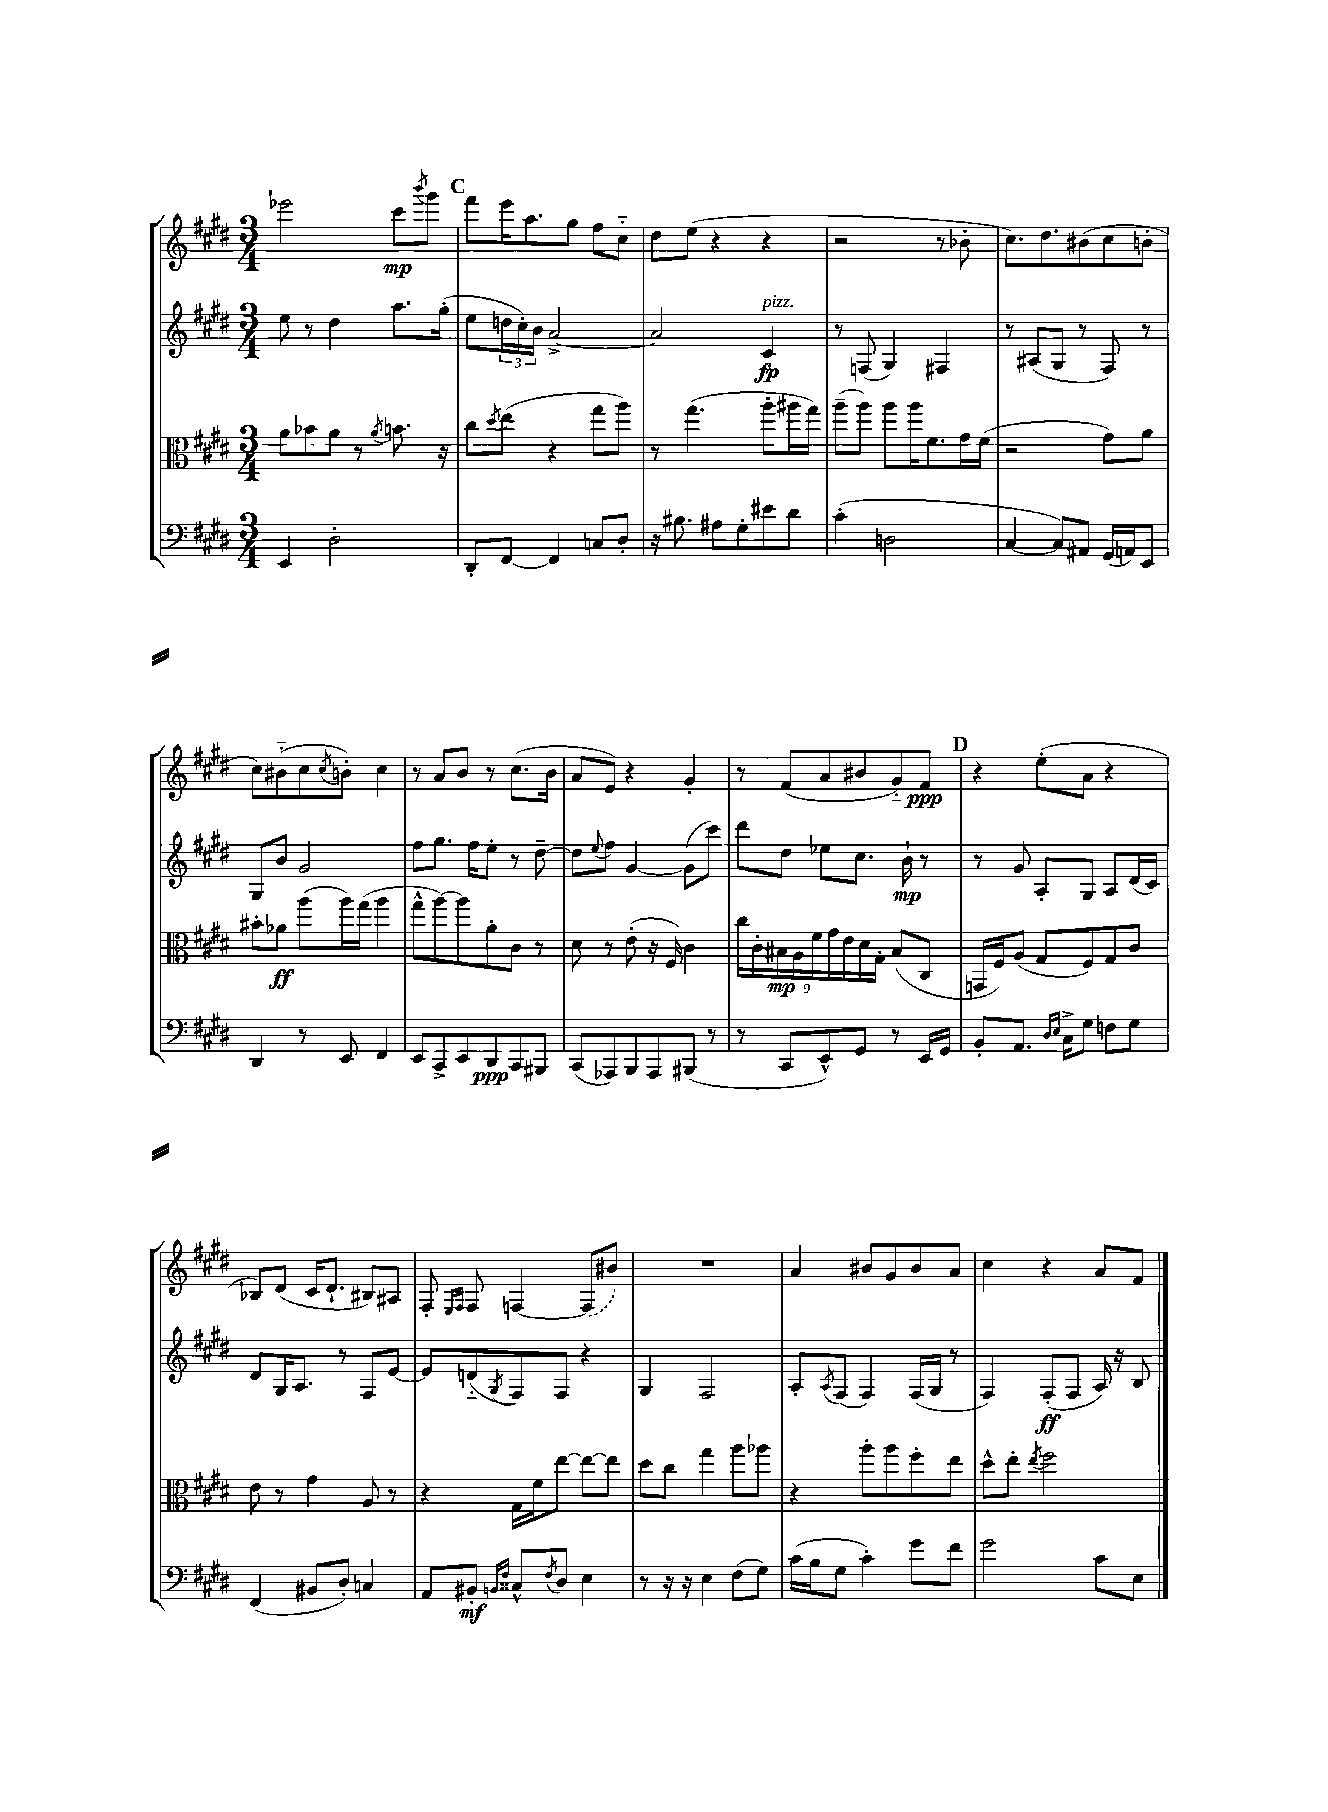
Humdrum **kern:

**kern	**dynam	**kern	**dynam	**kern	**dynam	**kern	**dynam
*part4	*part4	*part3	*part3	*part2	*part2	*part1	*part1
*staff4	*staff4	*staff3	*staff3	*staff2	*staff2	*staff1	*staff1
*clefF4	*	*clefC3	*	*clefG2	*	*clefG2	*
*k[f#c#g#d#]	*	*k[f#c#g#d#]	*	*k[f#c#g#d#]	*	*k[f#c#g#d#]	*
*M3/4	*	*M3/4	*	*M3/4	*	*M3/4	*
=20	=20	=20	=20	=20	=20	=20	=20
4EE/	.	8a\L	.	8ee\	.	2eee-X\	.
.	.	8b-X\	.	8r	.	.	.
2D#'\	.	8a\J	.	4dd#\	.	.	.
.	.	8r	.	.	.	.	.
.	.	8qa/	.	.	.	.	.
.	.	8.bn\	.	8.aa\L	.	8ccc#\L	mp
.	.	.	.	.	.	8qbbb/	.
.	.	.	.	.	.	8ggg#\J	.
.	.	16r	.	(16gg#'\Jk	.	.	.
!!LO:REH:place=s1:t=C
=21	=21	=21	=21	=21	=21	=21	=21
8DD#'/L	.	8cc#\L	.	8ee\L	.	8fff#\L	.
.	.	8qdd#/	.	.	.	.	.
[8FF#/J	.	(8ee\J	.	24ddn\L	.	16eee\K	.
.	.	.	.	24cc#'\)	.	.	.
.	.	.	.	.	.	8.aa\	.
.	.	.	.	24b\JJ	.	.	.
4FF#/]	.	4r	.	[2a^/	.	.	.
.	.	.	.	.	.	8gg#\J	.
8Cn/L	.	8gg#\L	.	.	.	8ff#\L	.
8D#'/J	.	8aa\J)	.	.	.	8cc#\J	.
=22	=22	=22	=22	=22	=22	=22	=22
16r	.	8r	.	2a/]	.	8dd#\L	.
8.B#X\	.	.	.	.	.	.	.
.	.	(4.gg#\	.	.	.	(8ee\J	.
8A#X\L	.	.	.	.	.	4r	.
8G#'\	.	.	.	.	.	.	.
!	!	!	!	!LO:TX:a:i:t=pizz.	!	!	!
8e#X\	.	8aa'\L	.	4c#/	fp	4r	.
8d#\J	.	16aa#X\L	.	.	.	.	.
.	.	16gg#\JJ)	.	.	.	.	.
=23	=23	=23	=23	=23	=23	=23	=23
(4c#'\	.	(8aa~\L	.	8r	.	2r	.
.	.	8aa\J)	.	(8Fn/	.	.	.
2Dn\	.	8aa\L	.	4G#/)	.	.	.
.	.	16aa\K	.	.	.	.	.
.	.	8.f#\	.	.	.	.	.
.	.	.	.	4F#X/	.	8r	.
.	.	16g#\L	.	.	.	8b-X'\	.
.	.	(16f#\JJ	.	.	.	.	.
=24	=24	=24	=24	=24	=24	=24	=24
[4C#/	.	2r	.	8r	.	8.cc#\L)	.
.	.	.	.	(8A#X/L	.	.	.
.	.	.	.	.	.	8.dd#\	.
8C#/L])	.	.	.	8G#/J	.	.	.
8AA#X/J	.	.	.	8r	.	(8b#X\	.
(16GG#/LL	.	8g#\L)	.	8F#/)	.	8cc#\	.
16AAn/J)	.	.	.	.	.	.	.
8EE/J	.	8a\J	.	8r	.	8bn'\J	.
!!LO:LB:g=z
=25	=25	=25	=25	=25	=25	=25	=25
4DD#/	.	8b#X'\L	.	8G#/L	.	8cc#\L)	.
.	.	8a-X\J	ff	8b/J	.	(8b#X\	.
8r	.	(8aa\L	.	2g#/	.	8cc#\	.
.	.	.	.	.	.	8qcc#/	.
8EE/	.	16aa\L)	.	.	.	8bn'\J)	.
.	.	(16gg#\JJ	.	.	.	.	.
4FF#/	.	4aa\	.	.	.	4cc#\	.
=26	=26	=26	=26	=26	=26	=26	=26
8EE/L	.	8gg#^^\L	.	8ff#\L	.	8r	.
8CC#^/	.	[8aa\)	.	8.gg#\J	.	8a/L	.
8EE/	.	8aa\]	.	.	.	8b/J	.
.	.	.	.	16ff#\KL	.	.	.
8DD#/	ppp	8a'\	.	8ee'\J	.	8r	.
8CC#/	.	8c#\J	.	8r	.	(8.cc#\L	.
8BBB#X/J	.	8r	.	[8dd#~\	.	.	.
.	.	.	.	.	.	16b\Jk	.
=27	=27	=27	=27	=27	=27	=27	=27
(8CC#/L	.	8d#\	.	8dd#\L]	.	8a/L	.
.	.	.	.	8qqee/	.	.	.
8AAA-X/)	.	8r	.	8ff#\J	.	8e/J)	.
8BBB/	.	(8e'\	.	[4g#/	.	4r	.
8AAA-/	.	16r	.	.	.	.	.
.	.	16F#/)	.	.	.	.	.
(8BBB#X/J	.	4c#\	.	(8g#\L]	.	4g#'/	.
8r	.	.	.	8ccc#\J)	.	.	.
=28	=28	=28	=28	=28	=28	=28	=28
8r	.	18cc#\LL	.	8ddd#\L	.	8r	.
.	.	18c#'\	.	.	.	.	.
.	.	18B#X\	mp	.	.	.	.
8CC#/L	.	.	.	8dd#\J	.	(8f#/L	.
.	.	18A\	.	.	.	.	.
.	.	18f#\	.	.	.	.	.
8EE^^/)	.	.	.	8ee-X\L	.	8a/	.
.	.	18g#\	.	.	.	.	.
.	.	18e\	.	.	.	.	.
8GG#/J	.	.	.	8.cc#\J	.	8b#X/	.
.	.	18d#\	.	.	.	.	.
.	.	18G#'\JJ	.	.	.	.	.
8r	.	(8B#/L	.	.	.	8g#/)	.
.	.	.	.	16b`\	mp	.	.
16EE/LL	.	8C#/J	.	8r	.	8f#/J	ppp
16GG#/JJ	.	.	.	.	.	.	.
!!LO:REH:place=s1:t=D
=29	=29	=29	=29	=29	=29	=29	=29
8BB'/L	.	16GGn/LL	.	8r	.	4r	.
.	.	16F#/J)	.	.	.	.	.
8.AA/J	.	(8A/J	.	8g#/	.	.	.
.	.	8G#/L	.	8A'/L	.	(8ee'\L	.
16qqD#/LL	.	.	.	.	.	.	.
16qqE/JJ	.	.	.	.	.	.	.
16C#^\KL	.	.	.	.	.	.	.
8G#\J	.	8F#/)	.	8G#/J	.	8a\J	.
8Fn\L	.	8G#/	.	8A/L	.	4r	.
8G#\J	.	8c#/J	.	(16d#/L	.	.	.
.	.	.	.	16c#/JJ)	.	.	.
!!LO:LB:g=z
=30	=30	=30	=30	=30	=30	=30	=30
(4FF#/	.	8e\	.	8d#/L	.	8B-X/L)	.
.	.	8r	.	16G#/K	.	(8d#/J	.
.	.	.	.	8.A/J	.	.	.
8BB#X/L	.	4g#\	.	.	.	16c#/KL	.
.	.	.	.	.	.	8.d#`/J	.
8D#'/J)	.	.	.	8r	.	.	.
4Cn/	.	8A/	.	8F#/L	.	8B#X/L)	.
.	.	8r	.	[8e/J	.	8A#X/J	.
=31	=31	=31	=31	=31	=31	=31	=31
8AA/L	.	4r	.	8e/L]	.	8F#'/	.
.	.	.	.	.	.	16qqE/LL	.
.	.	.	.	.	.	16qqF#/JJ	.
8BB#X'/J	mf	.	.	(8dn/	.	8F#/	.
16qqBBn/LL	.	.	.	.	.	.	.
16qqF#/JJ	.	.	.	8qG#/	.	.	.
8C##X^^/L	.	16G#\LL	.	8F#/)	.	[4Fn/	.
.	.	16f#\J	.	.	.	.	.
8qF#/	.	.	.	.	.	.	.
8D#/J	.	[8ee\J	.	8F#/J	.	.	.
4E\	.	8ee\L_	.	4r	.	(8F/L]	.
.	.	8ee\J]	.	.	.	8b#X/J)	.
=32	=32	=32	=32	=32	=32	=32	=32
8r	.	8dd#\L	.	4G#/	.	2.r	.
16r	.	8cc#\J	.	.	.	.	.
16r	.	.	.	.	.	.	.
4E\	.	4gg#\	.	2F#/	.	.	.
(8F#\L	.	8aa\L	.	.	.	.	.
8G#\J)	.	8aa-X\J	.	.	.	.	.
=33	=33	=33	=33	=33	=33	=33	=33
(16c#\LL	.	4r	.	8A'/L	.	4a/	.
16B\J	.	.	.	.	.	.	.
.	.	.	.	8qA/	.	.	.
8G#\J	.	.	.	(8F#/J	.	.	.
4c#'\)	.	8aa'\L	.	4F#/)	.	8b#X/L	.
.	.	8aa\	.	.	.	8g#/	.
8g#\L	.	8ff#'\	.	(16F#/LL	.	8b#/	.
.	.	.	.	16G#/JJ	.	.	.
8f#\J	.	8ee\J	.	8r	.	8a/J	.
=34	=34	=34	=34	=34	=34	=34	=34
2g#\	.	8dd#^^\L	.	4F#/)	.	4cc#\	.
.	.	8ee'\J	.	.	.	.	.
.	.	8qee/	.	.	.	.	.
.	.	2ff#\	.	(8F#'/L	ff	4r	.
.	.	.	.	8F#/J	.	.	.
8c#\L	.	.	.	16A/)	.	8a/L	.
.	.	.	.	16r	.	.	.
8E\J	.	.	.	8B/	.	8f#/J	.
==	==	==	==	==	==	==	==
*-	*-	*-	*-	*-	*-	*-	*-
